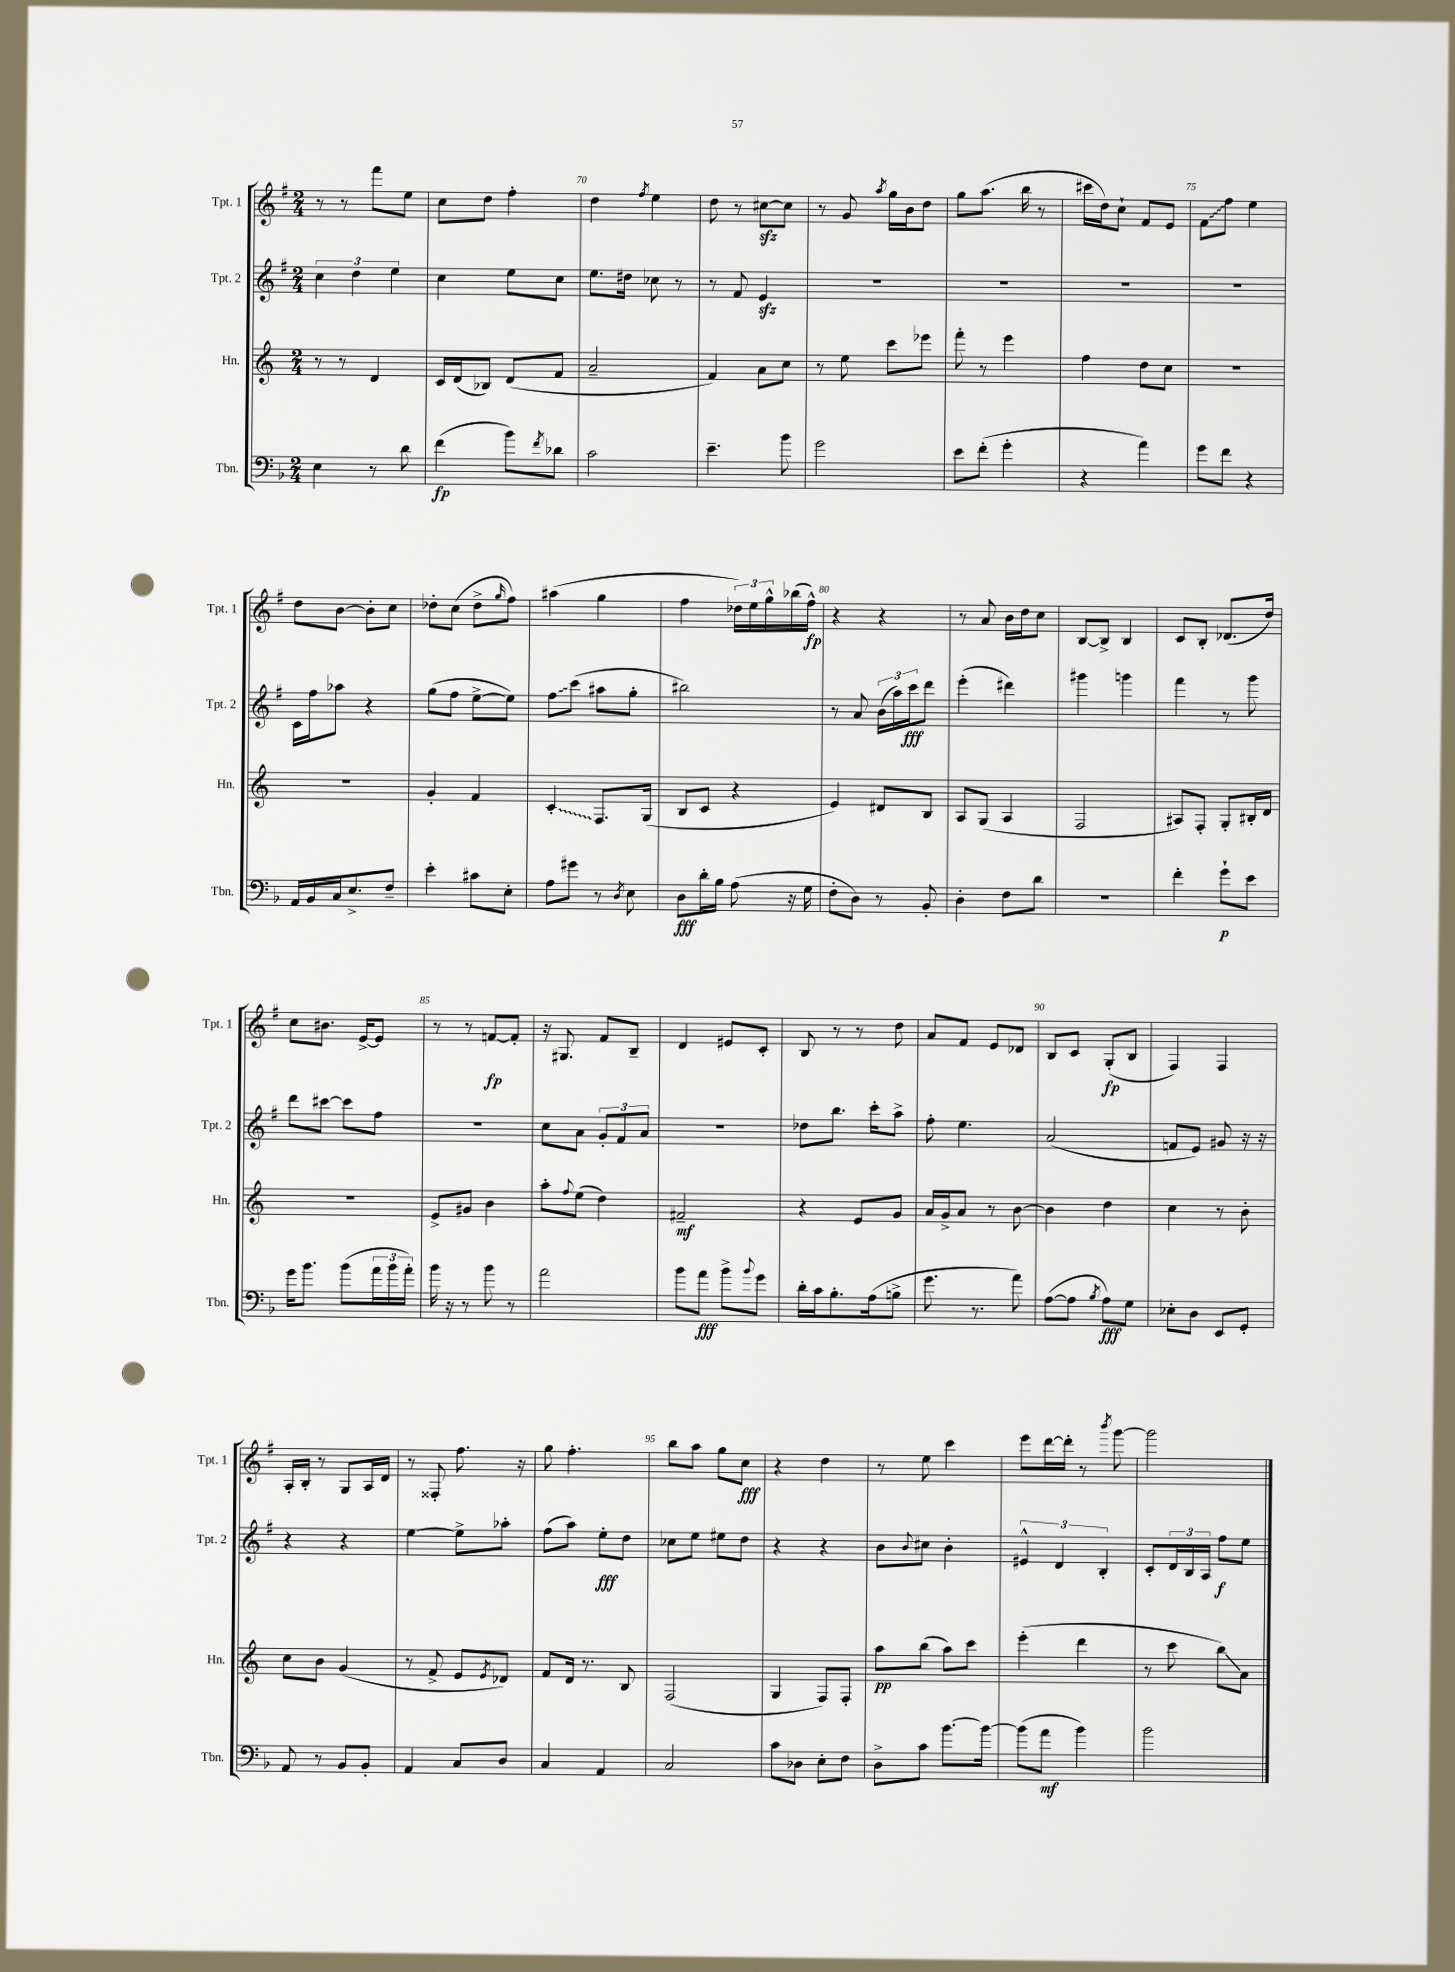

**kern	**kern	**kern	**kern
*staff4	*staff3	*staff2	*staff1
*clefF4	*clefG2	*clefG2	*clefG2
*k[b-]	*k[]	*k[f#]	*k[f#]
*M2/4	*M2/4	*M2/4	*M2/4
4E\	8r	6cc\	8r
.	8r	.	8r
.	.	6dd\	.
8r	4d/	.	8fff#\L
.	.	6ee\	.
8d\	.	.	8ee\J
=	=	=	=
(4f\	16c/LL	4cc\	8cc\L
.	(16d/J	.	.
.	8B-/J)	.	8dd\J
8b-\L)	(8d/L	8ee\L	4ff#'\
8qf/	.	.	.
8d-\J	8f/J	8cc\J	.
=	=	=	=
2c\	2a~/	8.ee\L	4dd\
.	.	16dd#\Jk	.
.	.	.	8qff#/
.	.	8cc-\	4ee\
.	.	8r	.
=	=	=	=
4.e~\	4f/)	8r	8dd\
.	.	8f#/	8r
.	8a\L	4e/	[8cc#\L
8b-\	8cc\J	.	8cc#\]J
=	=	=	=
2g\	8r	2r	8r
.	8ee\	.	8g/
.	.	.	8qaa/
.	8ccc\L	.	16gg\LL
.	.	.	16b\J
.	8eee-\J	.	8dd\J
=	=	=	=
8e\L	8fff'\	2r	8gg\L
(8f'\J	8r	.	(8.aa\J
4g'\	4eee\	.	.
.	.	.	16bb\
.	.	.	8r
=	=	=	=
4r	4ff\	2r	16ccc#\LL
.	.	.	16dd\J)
.	.	.	8cc`\J
4a\)	8dd\L	.	8f#/L
.	8cc\J	.	8e/J
=	=	=	=
8g\L	2r	2r	8f#\L
8f\J	.	.	8ff#\J
4r	.	.	4ee\
=	=	=	=
16AA/LL	2r	16c\LL	8dd\L
16BB-/	.	16ff#\J	.
16C/J	.	8aa-\J	[8b\J
8.E^/	.	.	.
.	.	4r	8b'\]L
8F~/J	.	.	8cc\J
=	=	=	=
4e'\	4g'/	(8gg\L	8dd-'\L
.	.	8ff#\J	(8cc\J
8c#\L	4f/	[8ee^\L	8dd-^\L
.	.	.	16qqgg/
8E'\J	.	8ee\]J)	8ff#\J)
=	=	=	=
8A\L	4c'/	8ff#\L	(4aa#\
8g#\J	.	(8ccc\J	.
8r	8.F/L	8aa#\L	4gg\
8qD/	.	.	.
8E\	.	8gg'\J	.
.	(16G/Jk	.	.
=	=	=	=
8D\L	8B/L	2bb#\)	4ff#\
16d'\L	8c/J	.	.
16B-\JJ	.	.	.
(8A\	4r	.	24dd-\LL)
.	.	.	24ee\
.	.	.	24gg^^\
16r	.	.	(16bb-\
16G\	.	.	16ff#^^\JJ)
=	=	=	=
8F'\L	4e/)	8r	4r
8D\J)	.	8a/	.
8r	8d#/L	(24b\LL	4r
.	.	24aa\)	.
.	.	24ccc\J	.
8BB-'/	8B/J	8ddd\J	.
=	=	=	=
4D'\	8A/L	(4eee'\	8r
.	(8G/J	.	8a/
8F\L	4A/	4ddd#\)	16b\LL
.	.	.	16dd\J
8d\J	.	.	8cc\J
=	=	=	=
2r	2F/	4ggg#\	[8B/L
.	.	.	8B^/]J
.	.	4ggg\	4B/
=	=	=	=
4f'\	8A#/L)	4fff#\	8c/L
.	8F'/J	.	8B'/J
8g`\L	8G'/L	8r	(8.d-/L
8e\J	16B#'/L	8ggg\	.
.	16d/JJ	.	16dd/Jk)
=	=	=	=
16g\LK	2r	8ddd\L	8cc\L
8.b-\J	.	.	.
.	.	[8ccc#\J	8.b#\J
(8b-\L	.	8ccc#\]L	.
.	.	.	[16e^/LK
24a\L	.	8ff#\J	8e/]J
24b-\	.	.	.
24a'\JJ)	.	.	.
=	=	=	=
16b-\	8e^/L	2r	8r
16r	.	.	.
8r	8g#/J	.	8r
8b-\	4b\	.	[8f/L
8r	.	.	8f'/]J
=	=	=	=
2a\	8aa'\L	8cc\L	16r
.	.	.	8.G#/
.	8qqff/	.	.
.	(8ee\J	8a\J	.
.	4dd\)	12g'/L	8f#/L
.	.	12f#/	.
.	.	.	8B~/J
.	.	12a/J	.
=	=	=	=
8b-\L	2f#~/	2r	4d/
8a\J	.	.	.
8b-^\L	.	.	8e#/L
8qqb-/	.	.	.
8g\J	.	.	8c'/J
=	=	=	=
16d'\LL	4r	8dd-\L	8B/
16c\J	.	.	.
8.B-'\	.	8.bb\J	8r
.	8e/L	.	8r
(16A\k	.	16ccc'\LK	.
8B^\J	8g/J	8aa^\J	8dd\
=	=	=	=
8.g\	16a/LL	8ff#'\	8a/L
.	16g^/J	.	.
.	8a/J	4.ee\	8f#/J
8.r	.	.	.
.	8r	.	8e/L
8a\)	[8b\	.	8d-/J
=	=	=	=
([8A\L	4b\]	(2a/	8B/L
8A\]J	.	.	8c/J
8qB-/	.	.	.
8A\L)	4dd\	.	(8G'/L
8G\J	.	.	8B/J
=	=	=	=
8E-'\L	4cc\	8f/L	4F#/)
8D\J	.	8e/J)	.
8EE/L	8r	8g#/	4F#/
8GG'/J	8b'\	16r	.
.	.	16r	.
=	=	=	=
8AA/	8cc\L	4r	16A'/LL
.	.	.	16B'/JJ
8r	8b\J	.	8r
8BB-/L	(4g/	4r	8G/L
8BB-'/J	.	.	16A/L
.	.	.	16d/JJ
=	=	=	=
4AA/	8r	[4ee\	8r
.	8f^/	.	8F##'/
8C/L	8e/L	8ee^\]L	8.ff#\
.	8qe/	.	.
8D/J	8d-/J)	8aa-'\J	.
.	.	.	16r
=	=	=	=
4C/	8f/L	(8ff#\L	8gg\
.	16d/Jk	8aa\J)	4.ff#'\
.	8.r	.	.
4AA/	.	8ee'\L	.
.	8B/	8dd\J	.
=	=	=	=
2C/	(2F/	8cc-\L	8bb\L
.	.	8ee\J	8aa\J
.	.	8ee#\L	8gg\L
.	.	8dd\J	8cc\J
=	=	=	=
8c\L	4G/	4r	4r
8D-\J	.	.	.
8E'\L	8F/L)	4r	4dd\
8F\J	8F'/J	.	.
=	=	=	=
8D^\L	8aa\L	8b\L	8r
.	.	8qqb/	.
8c\J	(8bb\J	8cc#\J	8ee\
[8.b-\L	8aa\L)	4b'\	4ccc\
.	8ccc\J	.	.
16b-\_Jk	.	.	.
=	=	=	=
(8b-\]L	(4eee'\	6e#^^/	8eee\L
8a\J	.	.	[16ddd\L
.	.	6d/	.
.	.	.	16ddd'\]JJ
4b-\)	4ddd\	.	8r
.	.	6B'/	.
.	.	.	8qbbb/
.	.	.	[8ggg\
=	=	=	=
2b-\	8r	8c'/L	2ggg\]
.	8ccc\	24d/L	.
.	.	24B/	.
.	.	24A/JJ	.
.	8bb\L)	8ff#\L	.
.	8a\J	8ee\J	.
==	==	==	==
*-	*-	*-	*-
